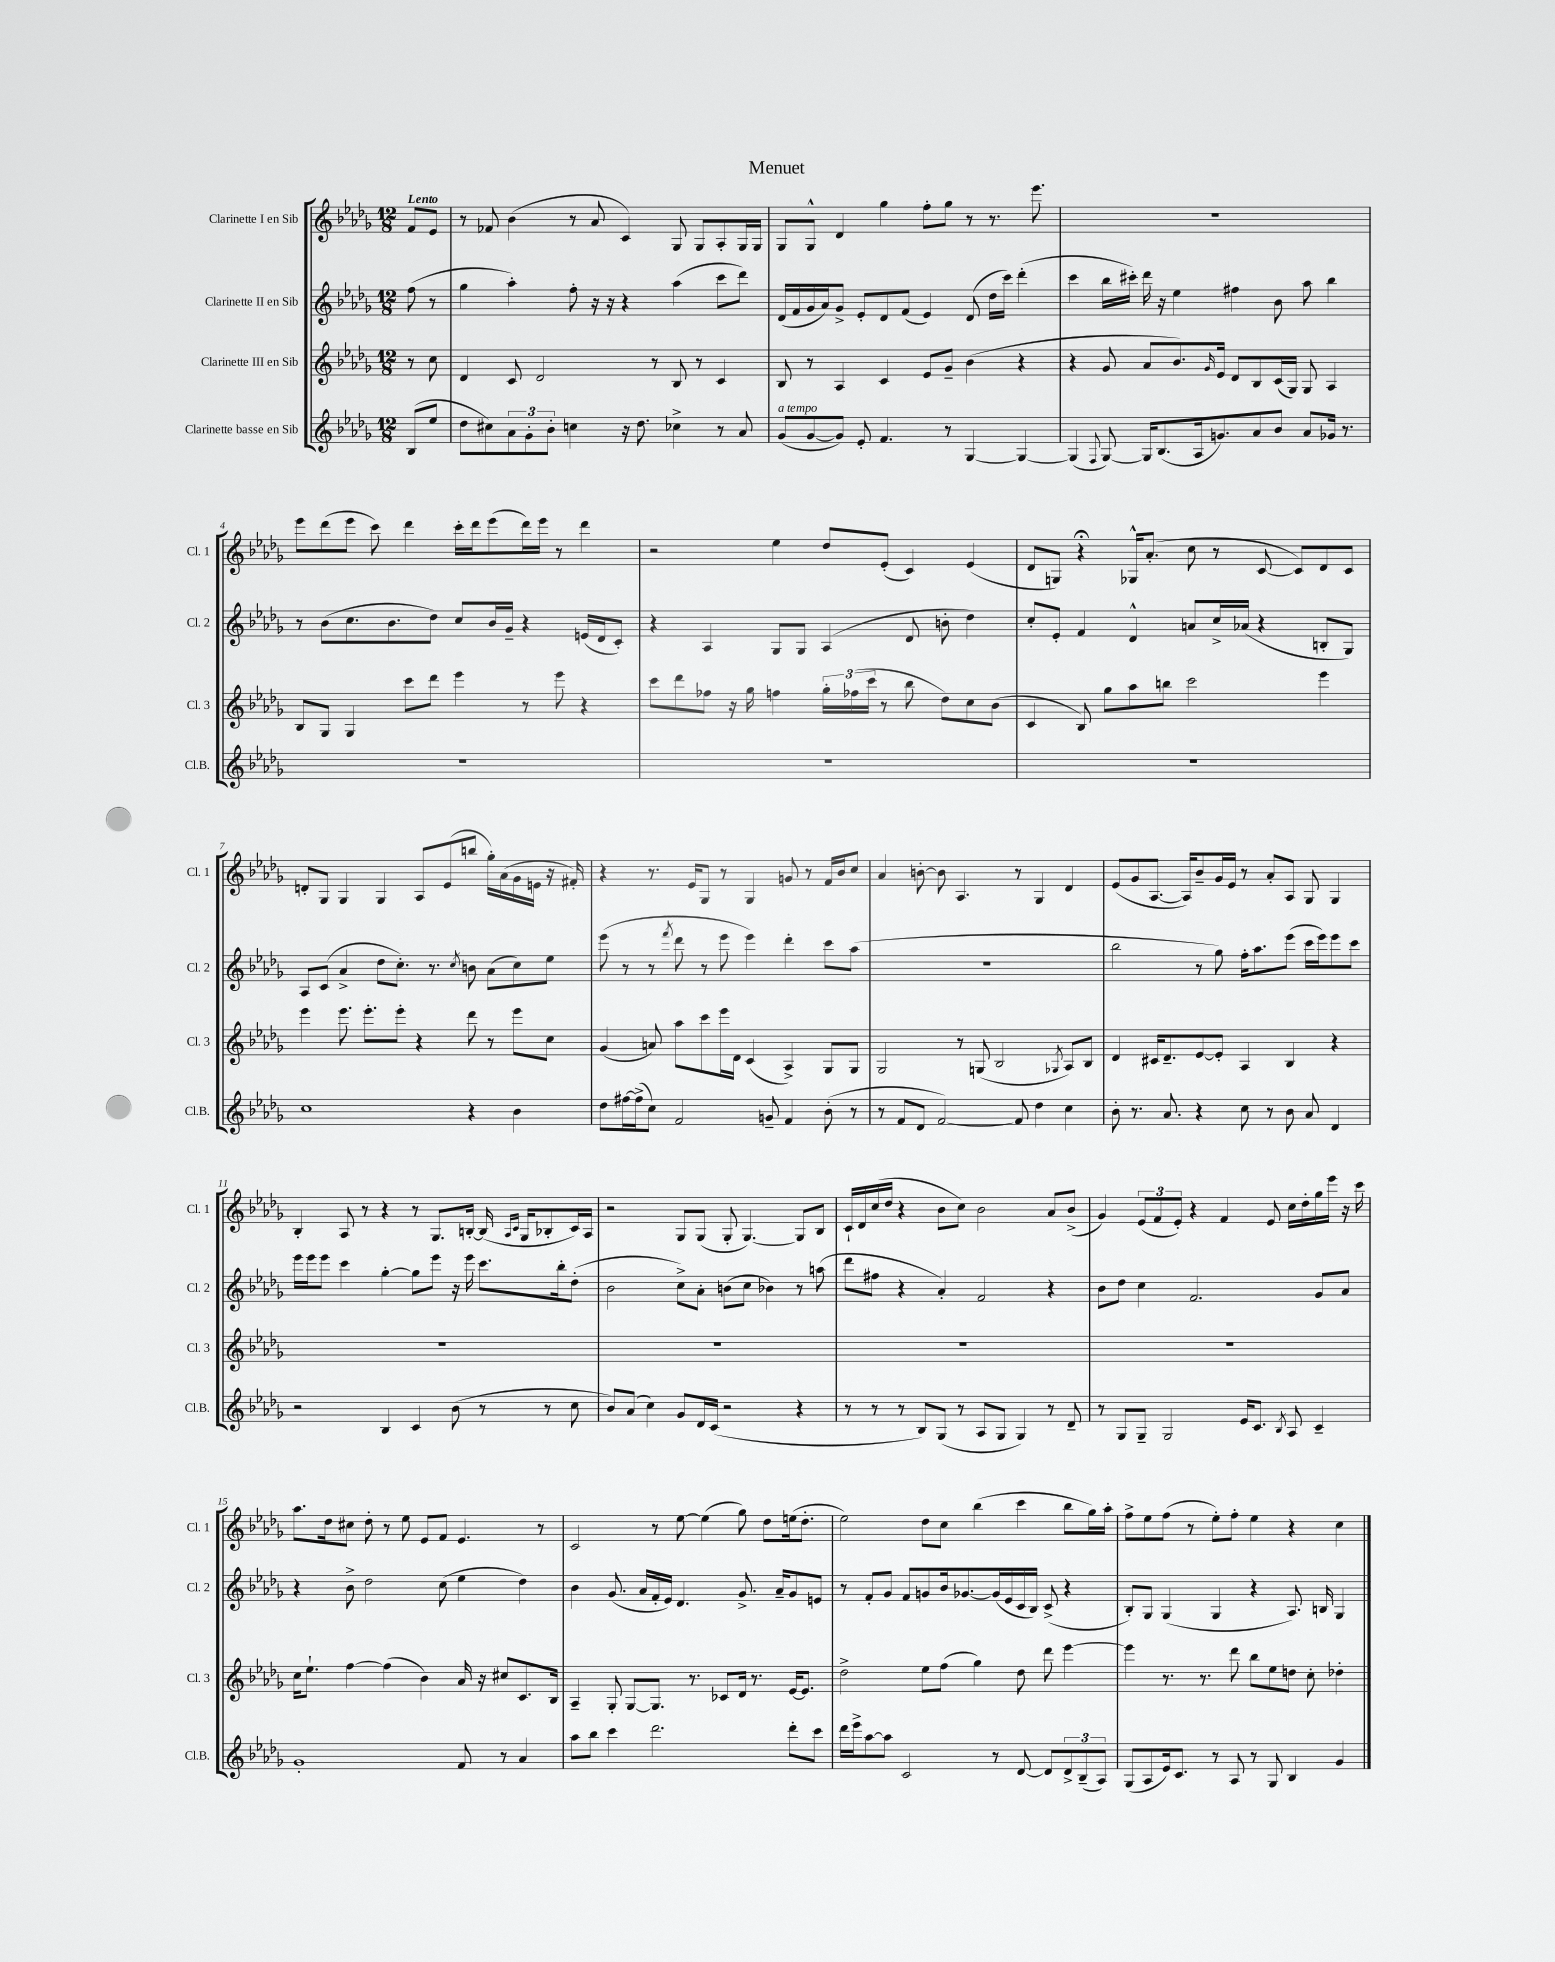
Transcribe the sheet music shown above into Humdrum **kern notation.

**kern	**kern	**kern	**kern
*part4	*part3	*part2	*part1
*staff4	*staff3	*staff2	*staff1
*I"Clarinette basse en Sib	*I"Clarinette III en Sib	*I"Clarinette II en Sib	*I"Clarinette I en Sib
*I'Cl.B.	*I'Cl. 3	*I'Cl. 2	*I'Cl. 1
*clefG2	*clefG2	*clefG2	*clefG2
*k[b-e-a-d-g-]	*k[b-e-a-d-g-]	*k[b-e-a-d-g-]	*k[b-e-a-d-g-]
*M12/8	*M12/8	*M12/8	*M12/8
=	=	=	=
!	!	!	!LO:TX:a:B:t=Lento
(8B-/L	8r	(8ff\	8f/L
8ee-/J	8cc\	8r	8e-/J
=1	=1	=1	=1
8dd-\L	4d-/	4gg-\	8r
8cc#X\)	.	.	8f-X/
12a-\	8c/	4aa-'\)	(4b-\
12g-'\	.	.	.
.	2d-/	.	.
12b-'\J	.	.	.
4ccn\	.	8ff'\	8r
.	.	16r	8a-/
.	.	16r	.
16r	.	4r	4c/)
8.dd-\	.	.	.
.	8r	.	.
4cc-X^\	8B-/	(4aa-\	8G-/
.	8r	.	8G-/L
8r	4c/	8ccc\L	8A-'/
8a-/	.	8ddd-\J)	16G-/L
.	.	.	16G-/JJ
=2	=2	=2	=2
!LO:TX:a:i:t=a tempo	!	!	!
(8g-/L	8B-/	(16d-/LL	8G-/L
.	.	16f/	.
[8g-/	8r	16g-/	8G-^^/J
.	.	16a-/J)	.
8g-/J])	4A-/	8g-^/J	4d-/
8e-'/	.	8e-'/L	.
4.f/	4c/	8d-/	4gg-\
.	.	(8f/J	.
.	8e-/L	4e-/)	8ff'\L
8r	8g-~/J	.	8gg-\J
[4G-/	(4b-\	(8d-/	8r
.	.	16dd-\LL	8.r
.	.	16ccc\JJ)	.
4G-/_	4r	(4ddd-'\	.
.	.	.	8.eee-\
=3	=3	=3	=3
(4G-/]	4r	4ccc\	1.r
8qqF/	.	.	.
[8G-/)	8g-/	16bb-\LL	.
.	.	16ccc#X'\JJ)	.
16G-/KL]	8a-/L	16ddd-\	.
(8.B-/	.	16r	.
.	8.b-/)	4ee-\	.
16A-/k	.	.	.
.	16qqg-/	.	.
8.gn/)	16e-/Jk	.	.
.	8d-/L	4ff#X\	.
8a-/	8B-/	.	.
8b-/J	(16c/L	8b-\	.
.	16G-/JJ)	.	.
8a-/L	8G-/	8aa-\	.
16g-X/Jk	4A-/	4bb-\	.
8.r	.	.	.
!!LO:LB:g=z
=4	=4	=4	=4
1.r	8B-/L	8r	8eee-\L
.	8G-/J	(8b-\L	(8ddd-\
.	4G-/	8.cc\	8eee-\J
.	.	.	8ccc\)
.	.	8.b-\	.
.	8ccc\L	.	4ddd-\
.	8ddd-\J	8dd-\J)	.
.	4eee-\	8cc/L	16ccc'\LL
.	.	.	16ddd-\J
.	.	16b-/L	(8eee-\
.	.	16g-~/JJ	.
.	8r	4r	16ddd-\L)
.	.	.	16eee-\JJ
.	8eee-\	.	8r
.	4r	(16en/LL	4ddd-\
.	.	16d-/J	.
.	.	8c'/J)	.
=5	=5	=5	=5
1.r	8ccc\L	4r	2r
.	8ddd-\	.	.
.	8ff-X\J	4A-/	.
.	16r	.	.
.	16gg-\	.	.
.	4ffn\	8G-/L	4ee-\
.	.	8G-/J	.
.	24gg-'\LL	(4A-/	8dd-/L
.	(24ff-X\	.	.
.	24ccc\JJ	.	.
.	8r	.	(8e-'/J
.	8bb-\	8d-/	4c/)
.	8dd-\L)	8bn'\	.
.	8cc\	4dd-\)	(4e-/
.	(8b-\J	.	.
=6	=6	=6	=6
1.r	4c/	8cc'/L	8d-/L
.	.	8e-'/J	8Gn/J)
.	8B-/)	4f/	4r;<
.	8gg-\L	.	.
.	8aa-\	4d-^^/	16G-X^^/KL
.	.	.	(8.a-'/J
.	8bbn\J	.	.
.	2ccc\	8an/L	8cc\
.	.	16cc^/L	8r
.	.	(16a-X/JJ	.
.	.	4r	[8c/
.	.	.	8c/L])
.	4eee-\	8Bn'/L	8d-/
.	.	8G-/J)	8c/J
!!LO:LB:g=z
=7	=7	=7	=7
1cc	4eee-\	8A-/L	8dn'/L
.	.	(8c/J	8G-/J
.	8.eee-\	4a-^/	4G-/
.	8.eee-'\L	.	.
.	.	8dd-\L	4G-/
.	8eee-'\J	8.cc'\J)	.
.	4r	.	8A-/L
.	.	8.r	.
.	.	.	(8e-/
.	.	8qcc/	.
4r	8ddd-\	8bn\	8bbn/J
.	8r	(8a-\L	16gg-'\LL)
.	.	.	(16a-\
4b-\	8eee-\L	8cc\)	16g-\
.	.	.	16en\JJ
.	8cc\J	8ee-\J	16r
.	.	.	16f#X'/)
=8	=8	=8	=8
8dd-\L	(4g-/	(8eee-\	4r
[16ff#X\L	.	8r	.
(16ff#^\J]	.	.	.
8cc\J)	8an/)	8r	8.r
.	.	8qfff/	.
2f/	8aa-\L	8ddd-\	.
.	.	.	16e-/KL
.	8ccc\	8r	8G-/J
.	16eee-\L	8eee-\	8r
.	16d-\JJ	.	.
.	(4c/	4eee-\)	4G-/
8gn~/	.	.	.
4f/	4A-^/)	4ddd-'\	8gn/
.	.	.	8r
(8b-'\	8G-/L	8ccc\L	16f/LL
.	.	.	16b-/J
8r	8G-/J	(8aa-\J	8cc/J
=9	=9	=9	=9
8r	2G-/	1.r	4a-/
8f/L	.	.	.
8d-/J	.	.	[8bn'\
[2f/)	.	.	8b\]
.	8r	.	4.A-/
.	(8Gn/	.	.
.	2B-/	.	.
8f/]	.	.	8r
4dd-\	.	.	4G-/
.	8qG-X/	.	.
4cc\	8A-/L)	.	4d-/
.	8B-/J	.	.
=10	=10	=10	=10
8b-'\	4d-/	2bb-\	(8e-/L
8.r	.	.	8g-/
.	16c#X/KL	.	[8.A-/J
8.a-/	8.d-~/	.	.
.	.	.	16A-/KL])
4r	[8e-/	8r	8b-~/
.	8e-'/J]	8gg-\)	16g-/L
.	.	.	16e-/JJ
8cc\	4A-/	16ff'\KL	8r
.	.	8.aa-\	.
8r	.	.	8a-'/L
8b-\	4B-/	(8eee-\J	8A-/J
8a-/	.	16ccc\LL	8G-/
.	.	16eee-\J)	.
4d-/	4r	8eee-\	4G-/
.	.	8ccc\J	.
!!LO:LB:g=z
=11	=11	=11	=11
2r	1.r	16eee-\LL	4B-'/
.	.	16eee-\J	.
.	.	8eee-\J	.
.	.	4ccc\	8A-/
.	.	.	8r
4B-/	.	[4gg-'\	4r
4c/	.	8gg-\L]	8r
.	.	8eee-\J	8.G-/L
(8b-\	.	16r	.
.	.	16eee-\	[16Bn'/Jk
8r	.	8.ccc\L	(16B/]
.	.	.	16qqA-/LL
.	.	.	16qqc/JJ
.	.	.	16G-/KL
8r	.	.	8B-X'/
.	.	16bb-'\k	.
8cc\	.	(8dd-'\J	16c/L)
.	.	.	16A-/JJ
=12	=12	=12	=12
8b-/L)	1.r	2b-\	2r
(8a-/J	.	.	.
4cc\)	.	.	.
8g-/L	.	8cc^\L)	8G-/L
16d-/L	.	8a-'\J	(8G-/J
(16c/JJ	.	.	.
2r	.	(8bn\L	8G-'/
.	.	8cc\J	[4.G-/)
.	.	4b-X\)	.
4r	.	8r	8G-/L]
.	.	(8aan\	8B-/J
=13	=13	=13	=13
8r	1.r	8ddd-\L	16c`/LL
.	.	.	16d-/
8r	.	8ff#X\J	(16cc/
.	.	.	16dd-/JJ
8r	.	4r	4r
8B-/L)	.	.	.
(8G-/J	.	4a-'/)	8b-\L
8r	.	.	8cc\J)
8A-/L	.	2f/	2b-\
8G-/J	.	.	.
4G-/)	.	.	.
8r	.	4r	8a-/L
8d-~/	.	.	(8b-^/J
=14	=14	=14	=14
8r	1.r	8b-\L	4g-/)
8G-/L	.	8dd-\J	.
8G-~/J	.	4cc\	(12e-/L
.	.	.	12f/
2G-/	.	.	.
.	.	.	12e-'/J)
.	.	2.f/	4r
.	.	.	4f/
16e-/KL	.	.	.
8.c/J	.	.	.
.	.	.	8e-/
8qB-/	.	.	.
8A-/	.	.	16cc\LL
.	.	.	16dd-'\
4c~/	.	8g-/L	16gg-\
.	.	.	16eee-\JJ
.	.	8a-/J	16r
.	.	.	16ccc\
!!LO:LB:g=z
=15	=15	=15	=15
1g-'	16cc\KL	4r	8.aa-\L
.	8.ee-`\J	.	.
.	.	.	16dd-\k
.	[4ff\	8b-^\	8cc#X\J
.	.	2dd-\	8dd-'\
.	(4ff\]	.	8r
.	.	.	8ee-\
.	4b-\)	.	8e-/L
.	.	(8cc\	8f/J
8f/	16a-/	4ee-\	4.e-/
.	16r	.	.
8r	8cc#X/L	.	.
4a-/	8.c/	4dd-\)	.
.	.	.	8r
.	16B-/Jk	.	.
=16	=16	=16	=16
8aa-\L	4A-~/	4b-\	2c/
8bb-\J	.	.	.
4ccc\	8G-'/	(8.g-/	.
.	[8G-/L	.	.
.	.	16a-/LL	.
2.ddd-\	8.G-/J]	16f'/	8r
.	.	16e-/JJ)	.
.	.	4.d-/	[8ee-\
.	8.r	.	.
.	.	.	(4ee-\]
.	8c-X/L	.	.
.	16d-/Jk	8.g-^/	8gg-\)
.	8.r	.	.
.	.	.	8dd-\L
.	.	16a-~/KL	.
8ddd-'\L	[16e-/KL	8g-/	(16een\k
.	8.e-/J]	.	8.dd-'\J
8ccc\J	.	8en/J	.
=17	=17	=17	=17
16ddd-\LL	2dd-^\	8r	2ee-\)
16eee-^\J	.	.	.
[8aa-\	.	8f'/L	.
8aa-\J]	.	8g-/J	.
2c/	.	8f/L	.
.	8ee-\L	8gn/	8dd-\L
.	(8ff\J	16b-/k	8cc\J
.	.	[8.g-X/	.
.	4gg-\)	.	(4bb-\
8r	.	(16g-/L]	.
.	.	16e-/	.
[8d-/	8dd-\	16c/	4ccc\
.	.	16B-/JJ)	.
8d-/L]	8ddd-\	(8c^/	.
12d-^/	[4eee-\	4r	8bb-\L
(12B-~/	.	.	.
.	.	.	16gg-\L)
12A-/J)	.	.	.
.	.	.	16aa-'\JJ
=18	=18	=18	=18
(8G-/L	4eee-\]	8B-'/L)	8ff^\L
8A-/	.	8G-/J	8ee-\
16e-/k)	8.r	(4G-/	(8ff\J
8.c/J	.	.	.
.	.	.	8r
.	8.r	.	.
8r	.	4G-/	8ee-'\L)
8A-/	8ddd-\	.	8ff'\J
8r	8bb-\L	4r	4ee-\
8G-/	8ee-\	.	.
4B-/	8ddn\J	8.A-/)	4r
.	8cc'\	.	.
.	.	16Bn/	.
4g-/	4dd-X'\	4G-/	4cc\
==	==	==	==
*-	*-	*-	*-
